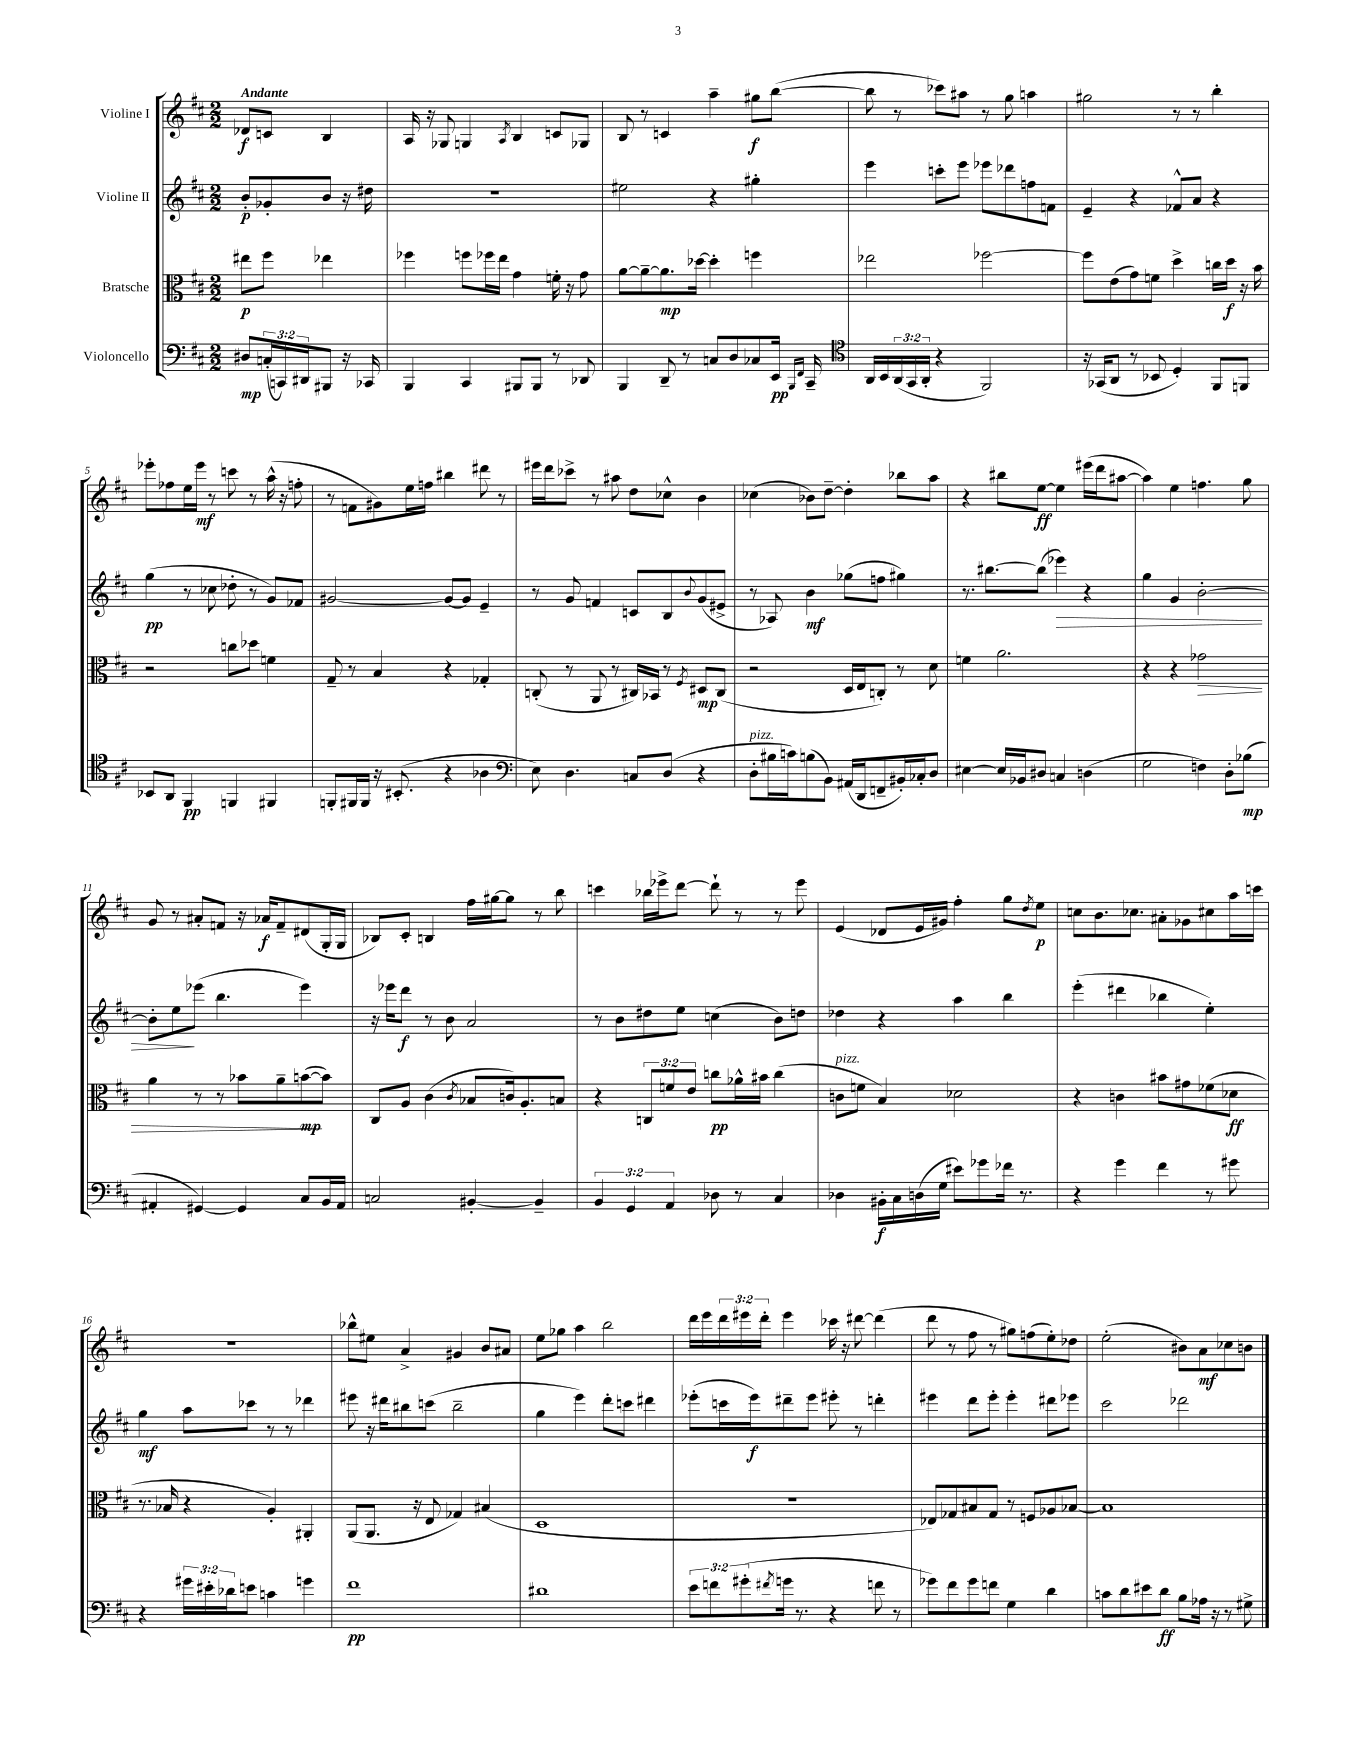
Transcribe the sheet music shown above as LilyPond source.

<<
\new StaffGroup <<
\new Staff = "s0" \with { instrumentName = "Violine I" } {
    \clef treble \key d \major \numericTimeSignature \time 2/2 \override Staff.TupletNumber.text = #tuplet-number::calc-fraction-text \partial 2 \tempo "Andante"
    des'8\f c'8 b4 |
    a16 r16 ges8 g4 \acciaccatura { a8 } b4 c'8 ges8 |
    b8 r8 c'4 a''4-- gis''8\f b''8~( |
    b''8 r8 ces'''8) ais''8 r8 g''8 a''4 |
    gis''2 r8 r8 b''4-. |
    ees'''8-. fes''8 e''16 ees'''16\mf r8 c'''8 r8 a''16-^( r16 f''8-. |
    r8 f'8 gis'8) e''16 f''16 bis''4 dis'''8 r8 |
    eis'''16 d'''16 ces'''8-> r8 ais''8 d''8 ces''8-^ b'4 |
    ces''4( bes'8) d''8~-- d''4-. bes''8 a''8 |
    r4 bis''8 e''8~\ff e''4 eis'''16( d'''16 ais''8~ |
    ais''4) e''4 f''4. g''8 |
    g'8 r8 ais'8-. f'8 r16 aes'16\f f'8-- dis'8( g16-. g16 |
    bes8) cis'8-. b4 fis''16 gis''16~ gis''8 r8 b''8 |
    c'''4 bes''16 ees'''16-> d'''8~ d'''8-! r8 r8 ees'''8 |
    e'4( des'8 e'16 gis'16) fis''4-. g''8 \acciaccatura { d''8 } e''8\p |
    c''8 b'8. ces''8. ais'8-. ges'8 cis''8 a''16 c'''16 |
    r1 |
    bes''8-^ eis''8 a'4-> gis'4 b'8 ais'8 |
    e''8 ges''8 a''4 b''2 |
    d'''16 e'''16 \tuplet 3/2 { d'''16 eis'''16 d'''16-. } eis'''4 ces'''16 r16 dis'''8~ dis'''4( |
    d'''8 r8 fis''8 r8 gis''8) f''8( e''8-.) des''8 |
    e''2-.( bis'8) a'8\mf ces''8 b'8 \bar "|." |
}
\new Staff = "s1" \with { instrumentName = "Violine II" } {
    \clef treble \key d \major \numericTimeSignature \time 2/2 \partial 2
    b'8-.\p ges'8-. b'8 r16 dis''16 |
    R1 |
    eis''2 r4 gis''4-. |
    e'''4 c'''8-. e'''8 ees'''8 des'''8 f''8 f'8 |
    e'4-- r4 fes'8-^ a'8 r4 |
    g''4\pp( r8 ces''8 des''8-. r8 g'8) fes'8 |
    gis'2~ gis'8~ gis'8 e'4-- |
    r8 g'8 f'4 c'8 b8 \appoggiatura { b'8 } g'8( eis'8-> |
    r8 aes8) b'4\mf ges''8( f''8 gis''4) |
    r8. bis''8.~ bis''8( ees'''4\>) r4 |
    g''4 g'4 b'2~-. |
    b'8-. e''8\! ees'''8( b''4. ees'''4) |
    r16 ees'''16 d'''8\f r8 b'8 a'2 |
    r8 b'8 dis''8 e''8 c''4( b'8) d''8 |
    des''4 r4 a''4 b''4 |
    e'''4-.( dis'''4 bes''4 e''4-.) |
    g''4\mf a''8 ces'''8 r8 r8 des'''4 |
    eis'''8 r16 dis'''16 bis''8 c'''8( bis''2-- |
    g''4 e'''4) d'''8-. c'''8 dis'''4 |
    ees'''8-.( c'''16 ees'''16\f) dis'''8-- ees'''8 eis'''8-. r8 d'''4-. |
    eis'''4 d'''8 eis'''8-. eis'''4-. dis'''8 ees'''8 |
    cis'''2 des'''2 \bar "|." |
}
\new Staff = "s2" \with { instrumentName = "Bratsche" } {
    \clef alto \key d \major \numericTimeSignature \time 2/2 \override Staff.TupletNumber.text = #tuplet-number::calc-fraction-text \partial 2
    eis''8\p fis''8 ees''4 |
    fes''4 f''8 fes''16 e''16 g'4 f'16-. r16 g'8 |
    a'8~ a'8~-- a'8.\mp des''16~ des''4-. f''4 |
    ees''2 fes''2~ |
    fes''8 e'8( g'8) f'8 d''4-> c''16 d''16\f r16 b'16 |
    r2 c''8 des''8 f'4 |
    g8-- r8 b4 r4 ges4-. |
    c8-.( r8 a,8 r8 cis16) bes,16 r8 \acciaccatura { fis8 } dis8\mp cis8( |
    r2 d16 e16 c8-.) r8 d'8 |
    f'4 a'2. |
    r4 r4 ges'2\> |
    a'4 r8 r8 bes'8 a'8-- b'8~\mp\!( b'8) |
    cis8 a8 cis'4( \acciaccatura { cis'8 } bes8 c'16) a8.-. b8 |
    r4 \tuplet 3/2 { c8 f'8 e'8 } c''8\pp aes'16-^ bis'16 c''4( |
    c'8^\markup { \italic "pizz." } f'8 b4) des'2 |
    r4 c'4 bis'8 gis'8 fes'8( des'8\ff |
    r8. bes16 r4 a4-.) ais,4-. |
    a,8( a,8. r16 e8 ges4) bis4( |
    d1 |
    R1 |
    ees8) ges8 bis8 ges8 r8 f8 aes8 bes8~ |
    bes1 \bar "|." |
}
\new Staff = "s3" \with { instrumentName = "Violoncello" } {
    \clef bass \key d \major \numericTimeSignature \time 2/2 \override Staff.TupletNumber.text = #tuplet-number::calc-fraction-text \partial 2
    dis8\mp \tuplet 3/2 { c16-.( c,16) dis,16 } bis,,8 r16 ces,16 |
    b,,4 cis,4 bis,,8 bis,,8 r8 des,8 |
    b,,4 d,8-- r8 c8 d8 ces8 e,16\pp \grace { b,,16 fis,16 } cis,16-- |
    \clef tenor a,16 b,16 \tuplet 3/2 { a,16( g,16 a,16-. } r4 fis,2) |
    r16 ges,16( a,8 r8 bes,8 d4-.) fis,8 f,8 |
    bes,8 a,8 fis,4\pp f,4 fis,4 |
    f,8-. fis,16 fis,16 r16 bis,8.-.( r4 aes4 |
    \clef bass e8) d4. c8 d8( r4 |
    d8-.^\markup { \italic "pizz." } bis16 c'16) b8( b,8) ais,16( d,16 f,8-- bis,16-.) ces16-. d8 |
    eis4~ eis16 bes,16 dis8 c4 d4( |
    g2 f4) d8-. bes8\mp( |
    ais,4-. gis,4~) gis,4 cis8 b,16 ais,16 |
    c2 bis,4~-. bis,4-- |
    \tuplet 3/2 { b,4 g,4 a,4 } des8 r8 cis4 |
    des4 bis,16-.\f cis16 d16( g16 eis'8) ges'8 fes'16 r8. |
    r4 g'4 fis'4 r8 gis'8 |
    r4 \tuplet 3/2 { gis'16 eis'16-. des'16 } e'8 c'4 g'4 |
    fis'1\pp |
    dis'1 |
    \tuplet 3/2 { e'8 f'8 gis'8-.( } \acciaccatura { fis'8 } g'16 r8. r4 f'8 r8 |
    ges'8) fis'8 ges'8 f'8 g4 d'4 |
    c'8 d'8 eis'8 d'8\ff b8 aes16 r16 r8 gis8-> \bar "|." |
}
>>
>>
